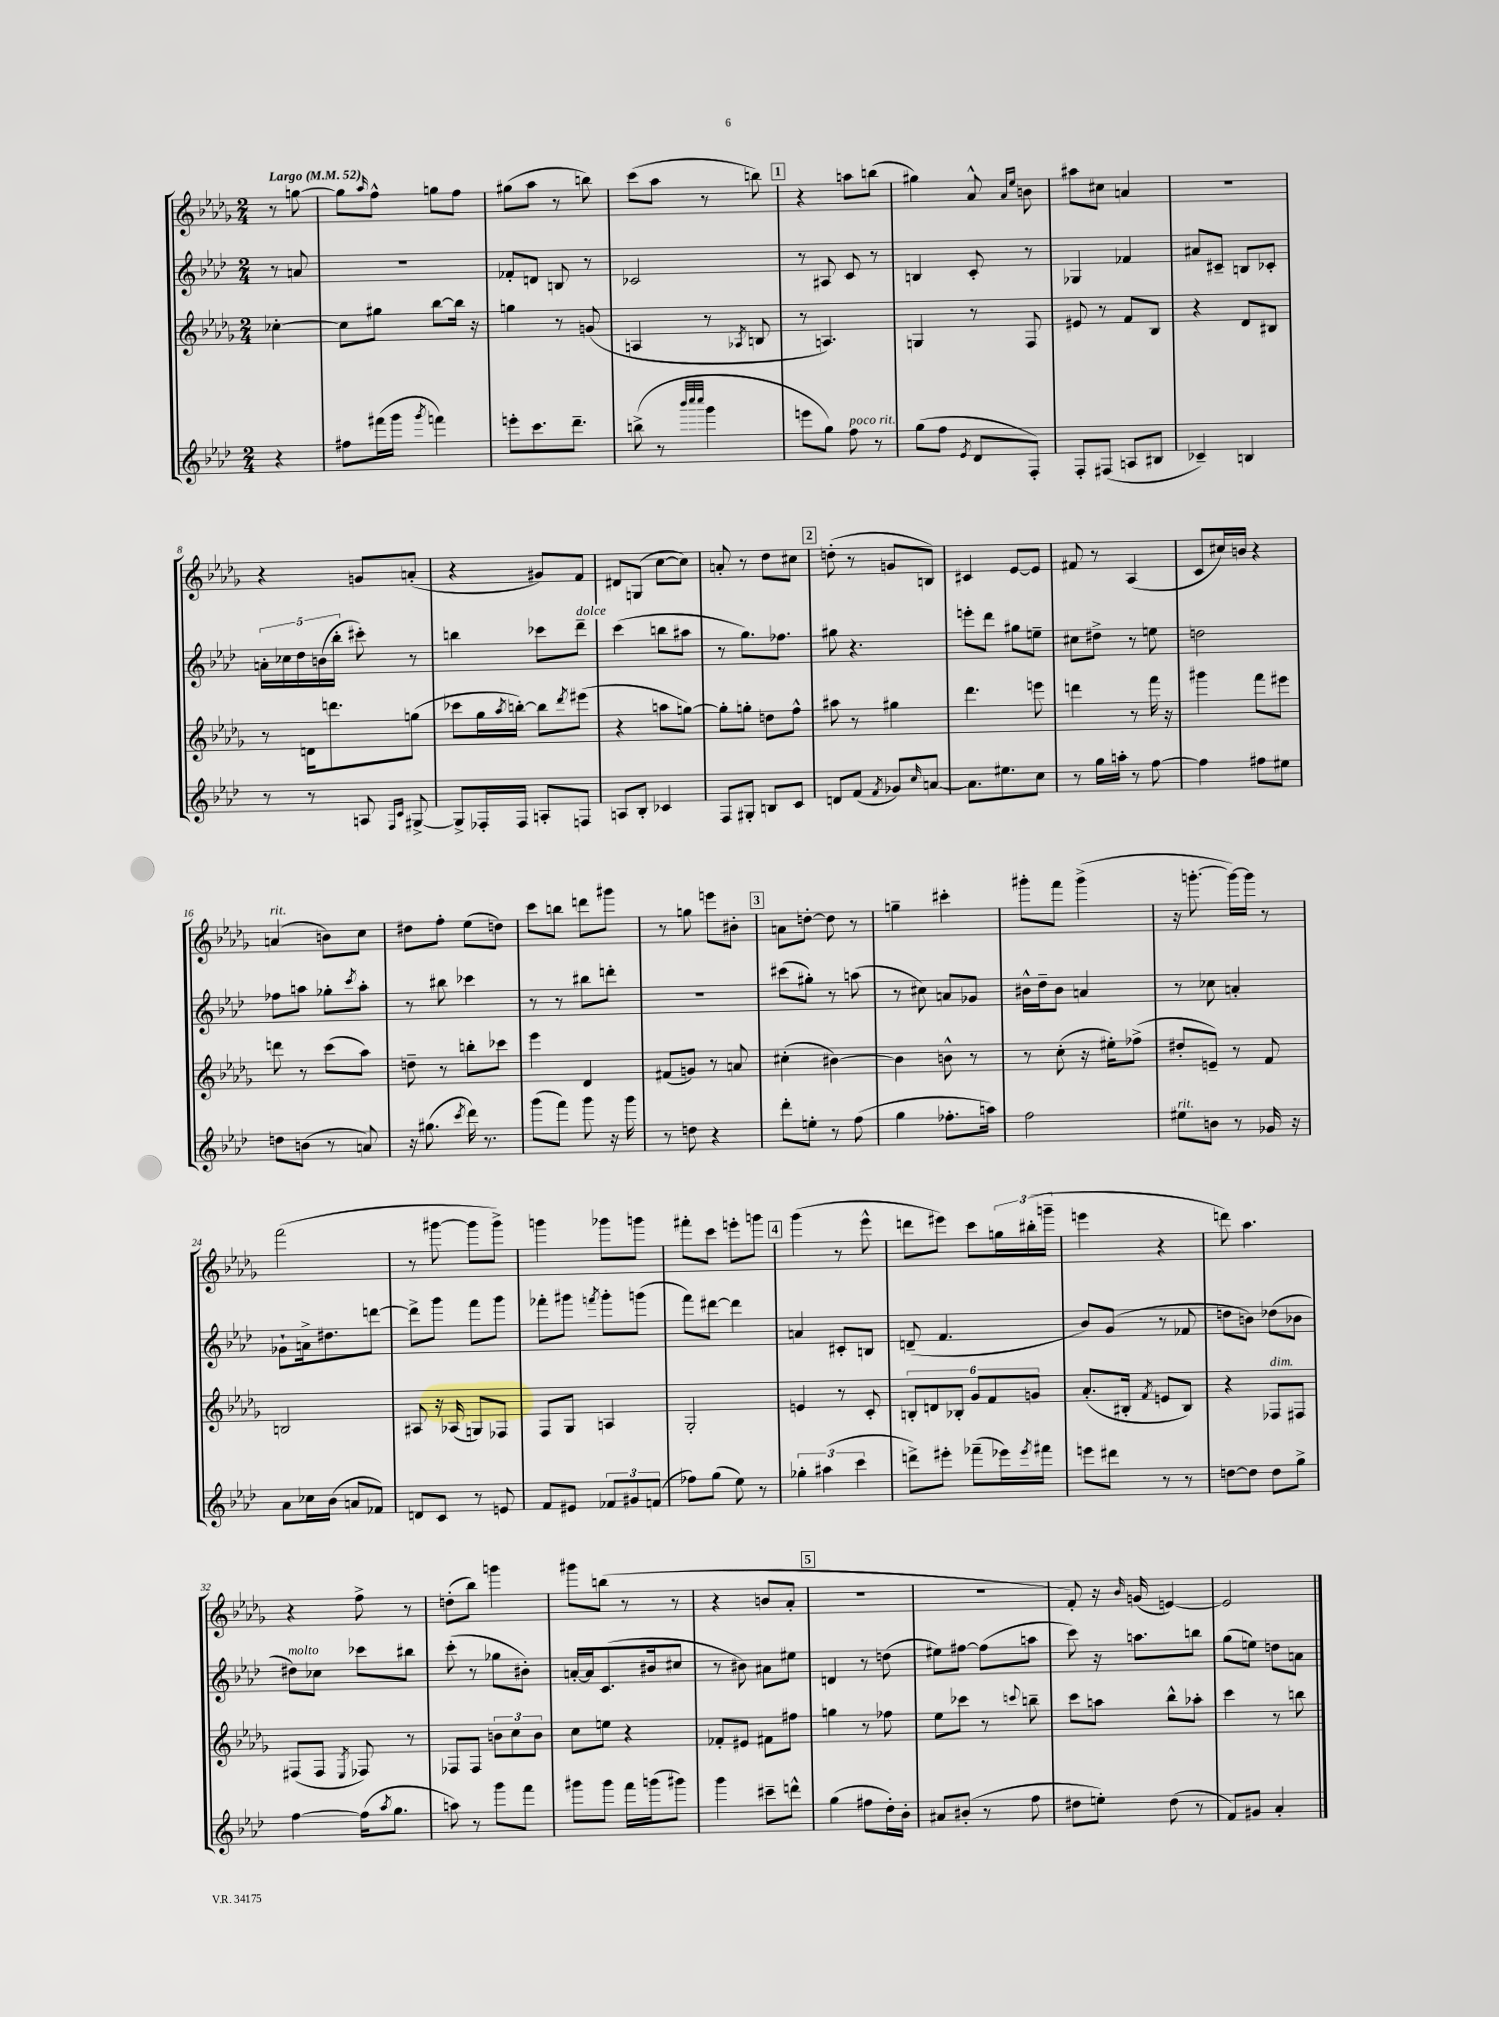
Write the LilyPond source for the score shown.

<<
\new StaffGroup <<
\new Staff = "s0" {
    \clef treble \key des \major \numericTimeSignature \time 2/4 \partial 4 \tempo "Largo" 4 = 52
    r8 g''8~ |
    g''8 \grace { aes''16 } f''8-^ g''8 f''8 |
    gis''8( aes''8 r8 b''8) |
    c'''8( aes''8 r8 b''8) |
    \mark \markup { \box "1" } r4 a''8 b''8( |
    gis''4) aes'8-^ \grace { aes'16 ees''16 } b'8 |
    ais''8 cis''8 a'4 |
    r2 |
    r4 g'8 a'8-.( |
    r4 gis'8) f'8 |
    dis'8 g8( c''8~ c''8) |
    a'8-. r8 des''8 cis''8 |
    \mark \markup { \box "2" } d''8-.( r8 g'8 b8) |
    cis'4 ees'8~ ees'8 |
    fis'8 r8 aes4( |
    c'8 cis''16) b'16 r4 |
    a'4^\markup { \italic "rit." }( b'8) c''8 |
    dis''8 f''8-. ees''8( d''8) |
    c'''8 b''8 d'''8 gis'''8 |
    r8 g''8 e'''8 bis'8-. |
    \mark \markup { \box "3" } a'8 d''8~-. d''8 r8 |
    g''4-- cis'''4-. |
    gis'''8-. f'''8 gis'''4->( |
    r16 g'''8.~-. g'''16~) g'''16 r8 |
    f'''2( |
    r8 gis'''8~ gis'''8 gis'''8->) |
    g'''4 ges'''8 g'''8 |
    fis'''8-. c'''8 e'''8-. g'''8 |
    \mark \markup { \box "4" } ges'''4( r8 ees'''8-^ |
    d'''8 eis'''8) c'''8 \tuplet 3/2 { g''16 bis''16-.( g'''16-- } |
    e'''4 r4 |
    d'''8) aes''4. |
    r4 f''8-> r8 |
    d''8-.( bes''8) g'''4 |
    gis'''8 b''8( r8 r8 |
    r4 b'8 aes'8-. |
    \mark \markup { \box "5" } R2 |
    r2 |
    f'8-.) r16 \grace { bes'16 } g'16( e'4~) |
    e'2 \bar "|." |
}
\new Staff = "s1" {
    \clef treble \key aes \major \numericTimeSignature \time 2/4 \partial 4
    r8 a'8 |
    r2 |
    fes'8-. d'8 b8 r8 |
    ces'2 |
    \mark \markup { \box "1" } r8 ais8 c'8 r8 |
    b4 c'8-. r8 |
    ges4 fes'4 |
    ais'8 cis'8-- b8 ces'8-. |
    \tuplet 5/4 { a'16-. ces''16 des''16 b'16( bes''16-. } cis'''8-.) r8 |
    b''4 ces'''8 des'''8--^\markup { \italic "dolce" } |
    c'''4( b''8 ais''8 |
    r8 g''8.) fes''8. |
    \mark \markup { \box "2" } gis''8 r4. |
    e'''8-. des'''8 gis''8 e''8-- |
    cis''8 dis''8-> r8 e''8 |
    d''2 |
    fes''8 a''8 ges''8-. \acciaccatura { c'''8 } a''8-. |
    r8 bis''8 ces'''4 |
    r8 r8 bis''8 d'''8-. |
    R2 |
    \mark \markup { \box "3" } cis'''8( gis''8-.) r8 a''8( |
    r8 cis''8) a'8 ges'8 |
    bis'16-^ des''16-- bis'8 a'4 |
    r8 ces''8 a'4-. |
    ges'8-! a'16-> dis''8. d'''8~ |
    d'''8-> g'''8 f'''8 g'''8 |
    fes'''8-. gis'''8 \acciaccatura { f'''8 } gis'''8-. g'''8( |
    f'''8) dis'''8~ dis'''4 |
    \mark \markup { \box "4" } a'4 cis'8-. b8 |
    d'8--( f'4. |
    bes'8) g'8( r8 fes'8 |
    d''8 b'8) des''8( bes'8 |
    dis''8^\markup { \italic "molto" }) ces''8 ces'''8 bis''8 |
    c'''8-.( r8 ges''8 bis'8-.) |
    a'16~-. a'16 c'8.( bis'16 cis''8 |
    r8 bis'8) ais'8 eis''8 |
    \mark \markup { \box "5" } d'4 r8 d''8( |
    eis''8) fis''8~ fis''8( a''8 |
    c'''8) r16 a''8. b''8 |
    g''8( e''8) d''8 a'8 \bar "|." |
}
\new Staff = "s2" {
    \clef treble \key des \major \numericTimeSignature \time 2/4 \partial 4
    ces''4~-. |
    ces''8 gis''8 bes''8~ bes''16 r16 |
    g''4 r8 g'8( |
    a4 r8 \acciaccatura { aes8 } b8 |
    \mark \markup { \box "1" } r8 a4.) |
    g4 r8 f8 |
    eis'8 r8 f'8 bes8 |
    r4 des'8 bis8 |
    r8 d'16 d'''8. g''8( |
    ces'''8 ges''16 \acciaccatura { aes''8 } b''16~-.) b''8 \acciaccatura { des'''8 } eis'''8( |
    r4 a''8 g''8~) |
    g''8-. g''8-. d''8 f''8-^ |
    \mark \markup { \box "2" } ais''8 r8 gis''4 |
    des'''4. e'''8 |
    d'''4 r8 f'''16 r16 |
    gis'''4 f'''8 eis'''8 |
    d'''8 r8 c'''8( aes''8) |
    d''8-- r8 b''8-. ces'''8 |
    ees'''4 des'4 |
    fis'8( g'8) r8 a'8 |
    \mark \markup { \box "3" } cis''4-.( bis'4~) |
    bis'4 b'8-^ r8 |
    r8 c''8-.( r16 eis''16-.) fes''8->( |
    dis''8-. e'8--) r8 f'8 |
    b2 |
    ais8 r16 aes16( g8) fes8 |
    f8 ges8 a4 |
    ges2-. |
    \mark \markup { \box "4" } e'4 r8 c'8-. |
    \tuplet 6/4 { b8-. d'8 bes8-. ges'8 f'8 g'8 } |
    aes'8.-.( bis16-. \acciaccatura { f'8 } e'8 bis8) |
    r4 fes8^\markup { \italic "dim." } fis8 |
    fis8( fis8 \acciaccatura { ees8 } fes8) r8 |
    fes8 fes8 \tuplet 3/2 { b'8 c''8 b'8 } |
    c''8 e''8 r4 |
    fes'8-. eis'8 fis'8 fis''8 |
    \mark \markup { \box "5" } g''4 r8 fes''8 |
    ees''8 ces'''8 r8 \appoggiatura { c'''8 } b''8-- |
    c'''8 a''8 bes''8-^ aes''8-. |
    c'''4 r8 b''8 \bar "|." |
}
\new Staff = "s3" {
    \clef treble \key aes \major \numericTimeSignature \time 2/4 \partial 4
    r4 |
    fis''8 fis'''16( g'''16 \acciaccatura { g'''8 } f'''4) |
    e'''8-. c'''8. des'''8.-- |
    b''8->( r8 \grace { bes'''32 c''''32 c''''32 } g'''4 |
    \mark \markup { \box "1" } e'''8 g''8) f''8^\markup { \italic "poco rit." } r8 |
    g''8( f''8 \acciaccatura { ees'8 } des'8 f8-.) |
    f8-. fis8( a8 bis8 |
    ces'4--) b4 |
    r8 r8 a8 \grace { f16 c'16 } gis8~-> |
    gis8-> fes16-. fes16 a8-. f8 |
    a8 bes8-. ces'4 |
    f8 gis8-. b8 c'8 |
    \mark \markup { \box "2" } d'8 f'8( \acciaccatura { f'8 } ges'8) \grace { c''16 } a'8~ |
    a'8. eis''8. c''8 |
    r8 g''16 a''16-. r8 f''8~ |
    f''4 fis''8 eis''8 |
    d''8 b'8( r8 a'8) |
    r16 gis''8.( \acciaccatura { c'''8 } des'''16) r8. |
    g'''8( f'''8) g'''8 r16 g'''16 |
    r8 d''8 r4 |
    \mark \markup { \box "3" } des'''8-. e''8-. r8 f''8( |
    g''4 fes''8.-. a''16) |
    f''2 |
    eis''8^\markup { \italic "rit." } b'8 r8 ges'16 r16 |
    aes'8 ces''16 bes'16( a'8 fes'8) |
    d'8 c'8 r8 e'8 |
    f'8 eis'8 \tuplet 3/2 { fes'8 gis'8 f'8( } |
    fes''8) g''8( ees''8) r8 |
    \mark \markup { \box "4" } \tuplet 3/2 { ges''4-. ais''4( c'''4 } |
    d'''8->) eis'''8-. fes'''8--( ees'''16) \acciaccatura { ees'''8 } fis'''16 |
    e'''8 dis'''8 r8 r8 |
    d''8~ d''8 d''8 g''8-> |
    f''4~ f''16( \acciaccatura { aes''8 } g''8. |
    a''8) r8 g'''8 f'''8 |
    gis'''8 gis'''8 f'''16 g'''16( gis'''8) |
    g'''4 cis'''8-- d'''8-^ |
    \mark \markup { \box "5" } g''4( fis''8 des''16-.) bes'16-. |
    ais'8 bis'8-.( r8 f''8 |
    dis''8 e''8-.) dis''8( r8 |
    f'8) gis'8 aes'4-. \bar "|." |
}
>>
>>
